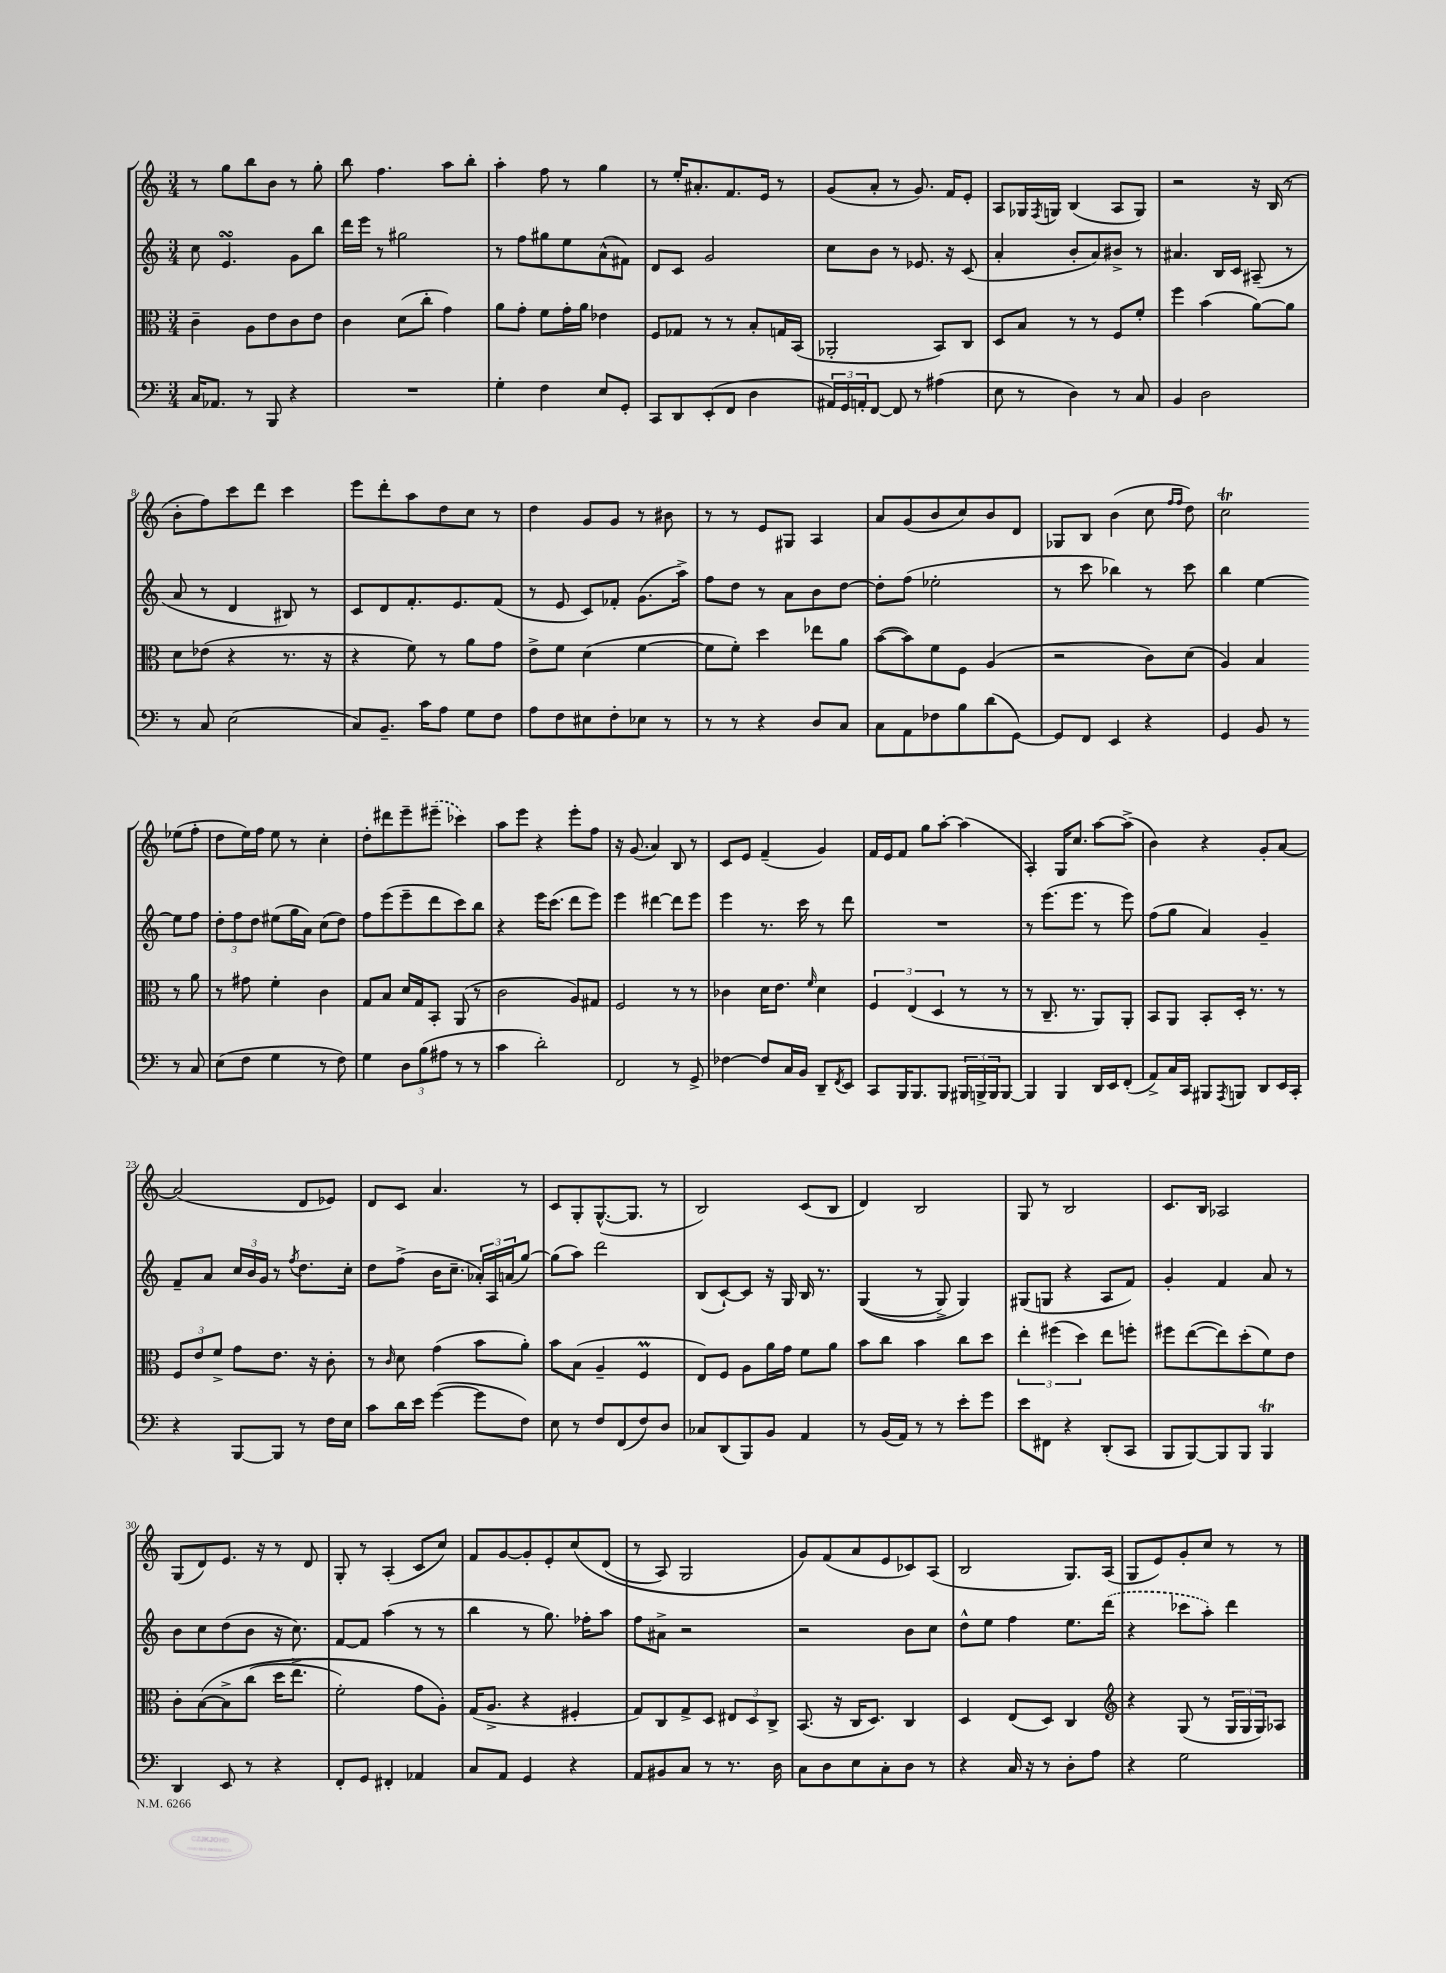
<<
\new StaffGroup <<
\new Staff = "s0" {
    \clef treble \key c \major \numericTimeSignature \time 3/4
    r8 g''8 b''8 b'8 r8 g''8-. |
    b''8 f''4. a''8 b''8-. |
    a''4-. f''8 r8 g''4 |
    r8 e''16-. ais'8.-. f'8. e'16 r8 |
    g'8( a'8-. r8 g'8.) f'16 e'8-. |
    a8 ges16 \acciaccatura { f8 } g16 b4( a8 g8) |
    r2 r16 b16( r8 |
    b'8-. f''8) c'''8 d'''8 c'''4 |
    e'''8 d'''8-. a''8 d''8 c''8 r8 |
    d''4 g'8 g'8 r8 bis'8 |
    r8 r8 e'8 gis8 a4 |
    a'8 g'8( b'8 c''8) b'8 d'8 |
    ges8 b8 b'4( c''8 \grace { f''16 f''16 } d''8) |
    c''2\trill ees''8( f''8-. |
    d''8 e''16) f''16 e''8 r8 c''4-. |
    d''8-. dis'''8 e'''8-- \once \slurDashed eis'''8--( ces'''4) |
    a''8 e'''8 r4 e'''8-. f''8 |
    r16 g'8.( a'4) b8 r8 |
    c'8 e'8 f'4--( g'4) |
    f'16 e'16 f'8 g''8 a''8~-. a''4( |
    a4-.) g16 c''8. a''8~ a''8->( |
    b'4) r4 g'8-. a'8~ |
    a'2( d'8 ees'8) |
    d'8 c'8 a'4. r8 |
    c'8 g8-. g8.~-^( g8. r8 |
    b2) c'8( b8 |
    d'4) b2 |
    g8 r8 b2 |
    c'8. b16 aes2 |
    g8( d'8) e'8. r16 r8 d'8 |
    g8-. r8 a4-.( c'8 c''8) |
    f'8 g'8~ g'8-. e'8-. c''8\( d'8( |
    r8 a8) g2 |
    g'8\) f'8( a'8 e'8 ces'8) a8( |
    b2 g8.) a16( |
    g8 e'8) g'8-. c''8 r8 r8 \bar "|." |
}
\new Staff = "s1" {
    \clef treble \key c \major \numericTimeSignature \time 3/4
    c''8 e'4.\turn g'8 b''8 |
    d'''16 e'''16 r8 gis''2 |
    r8 f''8 gis''8 e''8 a'8-^( fis'8) |
    d'8 c'8 g'2 |
    c''8 b'8 r8 ees'8. r16 c'8( |
    a'4-. b'8-. a'8) bis'8-> r8 |
    ais'4. b16 c'16 ais8--( r8 |
    a'8 r8 d'4 bis8) r8 |
    c'8 d'8 f'8.-. e'8. f'8( |
    r8 e'8 c'8) fes'8-. g'8.( a''16->) |
    f''8 d''8 r8 a'8 b'8 d''8~ |
    d''8-. f''8( ees''2-. |
    r8 c'''8 bes''4) r8 c'''8 |
    b''4 e''4~ e''8 f''8 |
    \tuplet 3/2 { d''8-. f''8 d''8 } eis''8( g''16 a'16) c''8( d''8) |
    f''8 e'''8( e'''8-- d'''8 c'''8) b''8 |
    r4 e'''16 c'''8.( d'''8 e'''8) |
    e'''4 dis'''4~ dis'''8 e'''8 |
    e'''4 r8. c'''16 r8 d'''8 |
    R2. |
    r8 e'''8.( e'''8. r8 e'''8) |
    f''8( g''8 a'4) g'4-- |
    f'8-- a'8 \tuplet 3/2 { c''16 b'16 g'16 } r8 \acciaccatura { f''8 } d''8. c''16-. |
    d''8 f''8->( b'16 c''8.-- \tuplet 3/2 { aes'16-.) a16 a'16( } g''8~) |
    g''8( a''8) d'''2 |
    b8( c'8~-!) c'8 r16 g16 b16 r8. |
    g4(\( r8 g8->) g4\) |
    gis8( g8 r4 a8 f'8) |
    g'4-. f'4 a'8 r8 |
    b'8 c''8 d''8( b'8 r16 c''8.) |
    f'8~ f'8 a''4( r8 r8 |
    b''4 r8 g''8.) fes''16-. a''8 |
    f''8 ais'8-> r2 |
    r2 b'8 c''8 |
    d''8-^ e''8 f''4 e''8. \once \slurDashed d'''16( |
    r4 ces'''8 a''8-.) d'''4 \bar "|." |
}
\new Staff = "s2" {
    \clef alto \key c \major \numericTimeSignature \time 3/4
    c'4-- a8 e'8 c'8 e'8 |
    c'4 d'8( c''8-. g'4) |
    a'8 g'8-. f'8 g'16-. a'16 ees'4 |
    f8 ges8 r8 r8 b8-. g16 b,16( |
    aes,2-. b,8) c8 |
    d8 b8 r8 r8 f8 f'8-. |
    f''4 b'4( a'8~) a'8 |
    d'8 ees'8( r4 r8. r16 |
    r4 f'8) r8 a'8 g'8 |
    e'8-> f'8 d'4( f'4~ |
    f'8 f'8-.) d''4 ees''8 a'8 |
    b'8~( b'8) f'8 f8 a4( |
    r2 c'8) d'8( |
    a4) b4 r8 a'8 |
    r8 gis'8 f'4-. c'4 |
    g8 b8 d'16 g16 b,8-. a,8( r8 |
    c'2 a8) gis8 |
    f2 r8 r8 |
    ces'4 d'16 e'8. \grace { f'16 } d'4 |
    \tuplet 3/2 { f4 e4( d4 } r8 r8 |
    r8 c8.-- r8. a,8) a,8-. |
    b,8 a,8 b,8-. d16-. r8. r8 |
    \tuplet 3/2 { f8 e'8 f'8-> } g'8 e'8. r16 c'8-. |
    r8 \grace { c'16 } d'8 g'4( b'8 a'8-.) |
    b'8 b8( a4-- f4\prall |
    e8) f8 a8 a'16 g'16 f'8 a'8 |
    b'8 c''8 b'4 c''8 d''8 |
    \tuplet 3/2 { e''4-. fis''4( d''4) } e''8 f''8-. |
    fis''8 e''8~( e''8) d''8-.( f'8) e'8 |
    c'8-. b8~\( b8-> c''8( d''16 e''8.-> |
    f'2-.) g'8 a8-.\) |
    g16( a8.-> r4 fis4-. |
    g8) c8 g8-> d8 \tuplet 3/2 { eis8 d8 c8-> } |
    b,8.( r16 c16 d8.) c4 |
    d4 e8( d8) c4 |
    \clef treble r4 g8( r8 \tuplet 3/2 { g16 g16 g16) } aes8 \bar "|." |
}
\new Staff = "s3" {
    \clef bass \key c \major \numericTimeSignature \time 3/4
    c16 aes,8. r8 b,,8 r4 |
    R2. |
    g4-. f4 e8 g,8-. |
    c,8 d,8 e,8-.( f,8 d4 |
    \tuplet 3/2 { ais,16) g,16 a,16-. } f,8~ f,8 r8 ais4( |
    e8 r8 d4) r8 c8 |
    b,4 d2 |
    r8 c8 e2( |
    c8) b,8.-- c'16 a8 g8 f8 |
    a8 f8 eis8 f8-. ees8 r8 |
    r8 r8 r4 d8 c8 |
    c8 a,8 fes8 b8 d'8( g,8~) |
    g,8 f,8 e,4 r4 |
    g,4 b,8 r8 r8 c8 |
    e8( f8 g4 r8 f8) |
    g4 \tuplet 3/2 { d8 b8( ais8 } r8 r8 |
    c'4 d'2-.) |
    f,2 r8 g,8-> |
    fes4~ fes8 c16 b,16 d,8-- \acciaccatura { f,8 } e,8 |
    c,8 b,,16 b,,8. b,,8 \tuplet 3/2 { bis,,16 b,,16-> b,,16 } b,,8~ |
    b,,4 b,,4 d,16 e,16 f,8-.( |
    a,8->) c16 c,16 bis,,8 \acciaccatura { a,,8 } b,,8 d,8 e,16 c,16-. |
    r4 b,,8~ b,,8 r8 f16 e16 |
    c'8 d'16 e'16 g'4~( g'8 f8) |
    e8 r8 f8 f,8( f8) d8 |
    ces8 d,8( b,,8) b,8 a,4 |
    r8 b,16( a,16) r8 r8 e'8-. g'8 |
    e'8 fis,8 r4 d,8-.( c,8 |
    b,,8 b,,8~) b,,8 b,,8 b,,4\trill |
    d,4 e,8 r8 r4 |
    f,8-. g,8 fis,4-. aes,4 |
    c8 a,8 g,4 r4 |
    a,8 bis,8 c8 r8 r8. d16 |
    c8 d8 e8 c8-. d8 r8 |
    r4 c16 r16 r8 d8-. a8 |
    r4 g2 \bar "|." |
}
>>
>>
